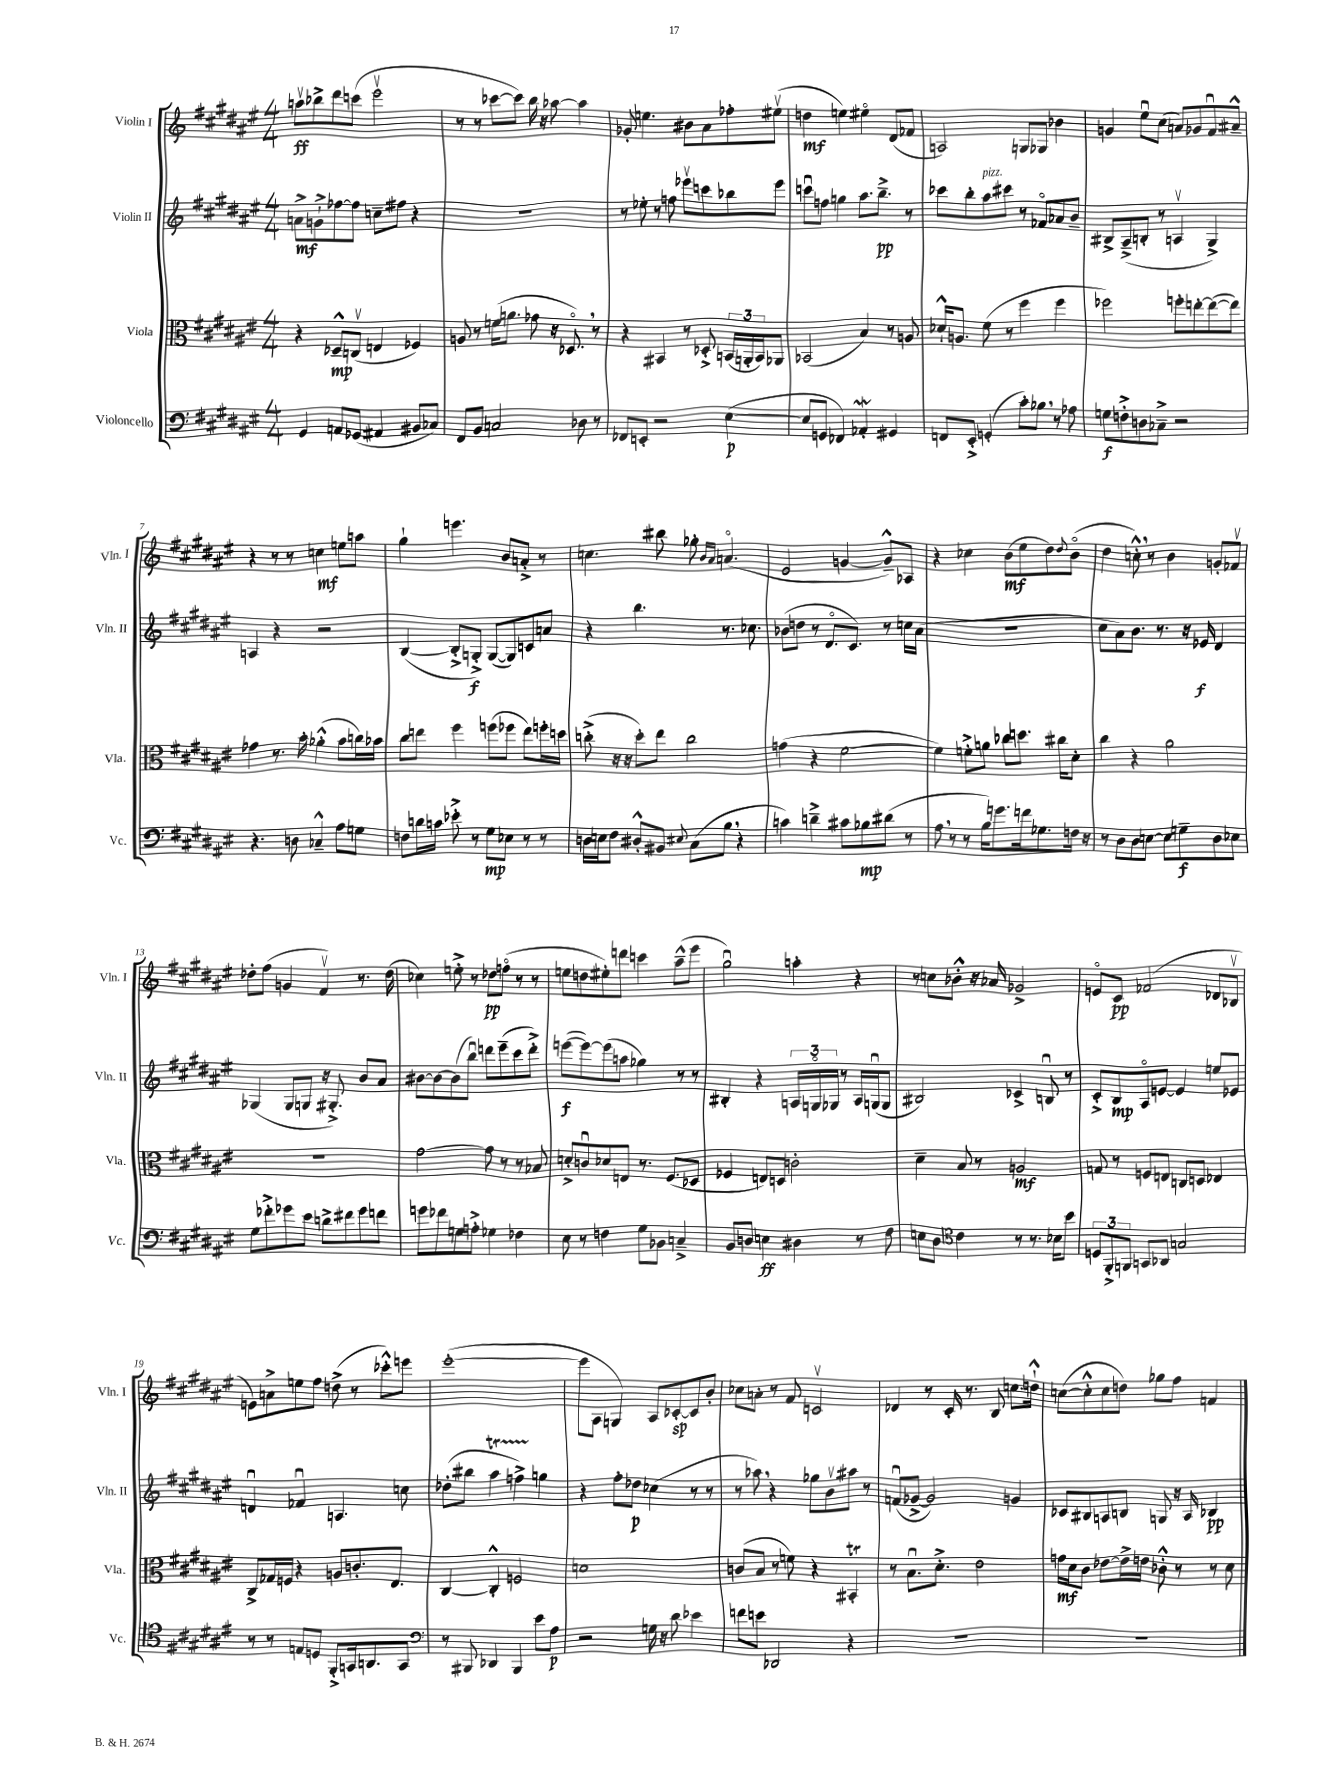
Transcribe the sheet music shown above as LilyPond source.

<<
\new StaffGroup <<
\new Staff = "s0" \with { instrumentName = "Violin I" shortInstrumentName = "Vln. I" } {
    \clef treble \key fis \major \numericTimeSignature \time 4/4
    a''8\upbow\ff bes''8-> dis'''8 c'''8( eis'''2\upbow |
    r8 r8 ces'''8~ ces'''8) b''16 r16 aes''8~ aes''4 |
    ges'8-. e''4. bis'8 ais'8 fes''8-. eis''8\upbow( |
    d''4\mf e''4) eis''4\flageolet dis'8( fes'8 |
    a2) g8 ges8 bes'4 |
    g'4 eis''8\downbow cis''8( a'8) ges'8 fis'8\downbow ais'8---^ |
    r4 r8 r8 c''4\mf e''8 a''8 |
    gis''4-! e'''4. b'8 a'8-.-> r8 |
    c''4. bis''8 ges''8-. \grace { b'16 ais'16 } a'4.\flageolet( |
    eis'2 g'4~ g'8---^) aes8 |
    r4 ces''4 b'8\mf( eis''8 dis''8) \appoggiatura { dis''8 } b'8\flageolet( |
    dis''4 c''8-.-^) \breathe r8 b'4 g'8-. fes'8\upbow |
    des''8-. fis''8( g'4 fis'4\upbow) r8. des''16( |
    ces''4) e''8-.-> r8 des''8\pp f''8\flageolet( r8 r8 |
    e''8 d''8 eis''8-.) d'''8 c'''4 ais''8---^( eis'''8 |
    gis''2\downbow) a''4-. r4 |
    r8 c''8 bes'8-.-^ r16 aes'16 ges'2-> |
    e'8\flageolet cis'8\pp fes'2( des'8 bes8\upbow |
    e'8) a'8-> e''8 fis''8 d''8->( r8 ces'''8-.-^) e'''8 |
    eis'''1~-.( |
    eis'''8 ais8 g4) ais8 ces'8~-.\sp ces'8 b'8-. |
    ces''8 a'8-. r8 fis'8 c'2\upbow |
    des'4 r8 cis'16-. r8. b8 c''8. d''16-!-^ |
    c''8~( c''8-.-^ c''8 d''8) ges''8 fis''8 f'4 \bar "|." |
}
\new Staff = "s1" \with { instrumentName = "Violin II" shortInstrumentName = "Vln. II" } {
    \clef treble \key fis \major \numericTimeSignature \time 4/4
    a'8->\mf g'8-!-> fes''8~ fes''8 c''8-- fis''8 r4 |
    R1 |
    r8 ees''8-. r8 f''8 ees'''8\upbow c'''8 bes''8 ees'''8 |
    c'''8\downbow f''8 g''4 ais''8. b''8.--->\pp r8 |
    ces'''8 b''8-. ais''8^\markup { \italic "pizz." } cis'''8 r8 fes'8\flageolet aes'8 b'8-- |
    bis8-> ais8--->( b8-. r8 a4\upbow gis4->) |
    a4 r4 r2 |
    b4~( b8-.-> g8-.->\f) g8~( g8) c'8 a'8 |
    r4 b''4. r8. ces''8. |
    bes'8( d''8 r8 dis'8.\flageolet cis'8.) r8 c''16 ais'16( |
    r1 |
    cis''8 ais'8) b'8. r8. r16 ees'16\f dis'4 |
    ges4( ges8 g8 r16 gis8.-.->) b'8 ais'8 |
    bis'8~ bis'8~ bis'8( b''8\downbow) d'''8 eis'''8--( cis'''8 d'''8-.->) |
    e'''8~\f( e'''8~) e'''8( a''8 ges''4) r8 r8 |
    bis4-. r4 \tuplet 3/2 { a16 g16\flageolet ges16 } r8 a16 g16\downbow( g8 |
    bis2) ces'4-> b8\downbow r8 |
    cis'8-.-> b8\mp ais8\flageolet e'8~ e'4 e''8 ees'8 |
    d'4\downbow fes'4\downbow a4. c''8 |
    des''8-.( bis''8 ais''4\startTrillSpan f''4->) g''4\stopTrillSpan |
    r4 fis''8-. des''8\p ces''4( r8 r8 |
    r8 aes''8) \breathe r4 ges''8 b'8\upbow ais''8 r8 |
    f'8\downbow( ges'8~-> ges'2) g'4 |
    ces'8 bis8 a8 b8 g8 r16 a16 bes4\pp \bar "|." |
}
\new Staff = "s2" \with { instrumentName = "Viola" shortInstrumentName = "Vla." } {
    \clef alto \key fis \major \numericTimeSignature \time 4/4
    r4 des8---^\mp c8\upbow( e4 fes4) |
    a8 r8 f'16( a'8. ges'8 r16 des8.\flageolet) \breathe r8 |
    r4 bis,4 r8 des8-.-> \tuplet 3/2 { b,16( a,16-. b,16) } aes,8 |
    bes,2( b4) r8 a8 |
    des'16-!-^ a8. fis'8( r8 fis''4 fis''4 |
    fes''2) f''8-. e''8~-. e''8~( e''8) |
    ges'4 r8. b'16-. aes'4-.-^( b'8 c''16) bes'16 |
    cis''8 e''8 fis''4 f''8( fes''8 e''8) f''16-. d''16 |
    c''8-.->( r16 r16 dis''8-.) eis''8 c''2 |
    g'4( r4 fis'2~ |
    fis'4) f'8-.-> a'8 ces''8 d''8. cis''16 dis'8-. |
    cis''4 r4 ais'2 |
    r1 |
    gis'2~ gis'8 r8 r8 bes8 |
    d'8-.-> c'8\downbow des'8 e8 r8. fis8.( des8 |
    fes4 e8) d8 c'2-. |
    dis'4-- b8 r8 a2\mf |
    g8 r8 f8 e8 c8 d8 ees4 |
    cis8-> ges16 f16 r4 a8 c'8.-. eis8. |
    cis4~ cis4-.-^ f2 |
    d'1 |
    c'8( b8 r8 f'8) r4 bis,4-.\trill |
    r8 b8.\downbow dis'8.-.-> eis'2 |
    g'16\mf dis'16 cis'8 ees'8~ ees'16-> e'16 ces'8-.-^ r8 r8 dis'8 \bar "|." |
}
\new Staff = "s3" \with { instrumentName = "Violoncello" shortInstrumentName = "Vc." } {
    \clef bass \key fis \major \numericTimeSignature \time 4/4
    gis,4 a,8 ges,8( ais,4 bis,8 ces8) |
    fis,8 b,8 c2 des8 r8 |
    fes,8 e,8-. r2 eis4~\p( |
    eis8 g,8 fes,4) aes,4-.\mordent gis,4 |
    f,8 eis,8-.-> g,4-.( cis'8-.) bes8 \breathe r8 aes8 |
    g8\f f8-.-> d8 ces8---> r2 |
    r4. d8 ces4---^ ais8 g8 |
    f8 d'16 c'16 ees'8-.-> r8 gis8\mp ees8 r8 r8 |
    d16 e16 fis8 dis8-.-^ bis,8 \appoggiatura { eis8 } cis8( b8 \breathe r4 |
    c'4) d'4---> cis'8 bes8\mp dis'8( r8 |
    ais8 \breathe r8 r8 b16) g'8. f'16 ges8. f16 r16 |
    r8 dis8 dis8 e8~ e8 g8--\f dis8 ees8 |
    gis8 fes'8-.-> ges'8 eis'8 d'8-> fis'8 ges'8 f'8 |
    g'8 fes'8 g8 a8-.-> ges4 fes4 |
    eis8 r8 f4 gis8 bes,8 c4---> |
    b,8 d8 e4\ff dis4 r8 fis8 |
    e8 dis8 \clef tenor cis'4 r8 r8. bes16 b'8 |
    \tuplet 3/2 { d8 fis,8-.-> f,8 } g,8 aes,8 g2 |
    r8 r8 e8 d8 fis,8-.-> g,16 a,8. g,8 |
    \clef bass r8 bis,,8 des,4 bis,,4 eis'8 ais8\p |
    r2 g16 r16 dis'8 ees'4 |
    f'8 e'8 des,2 r4 |
    R1 |
    R1 \bar "|." |
}
>>
>>
